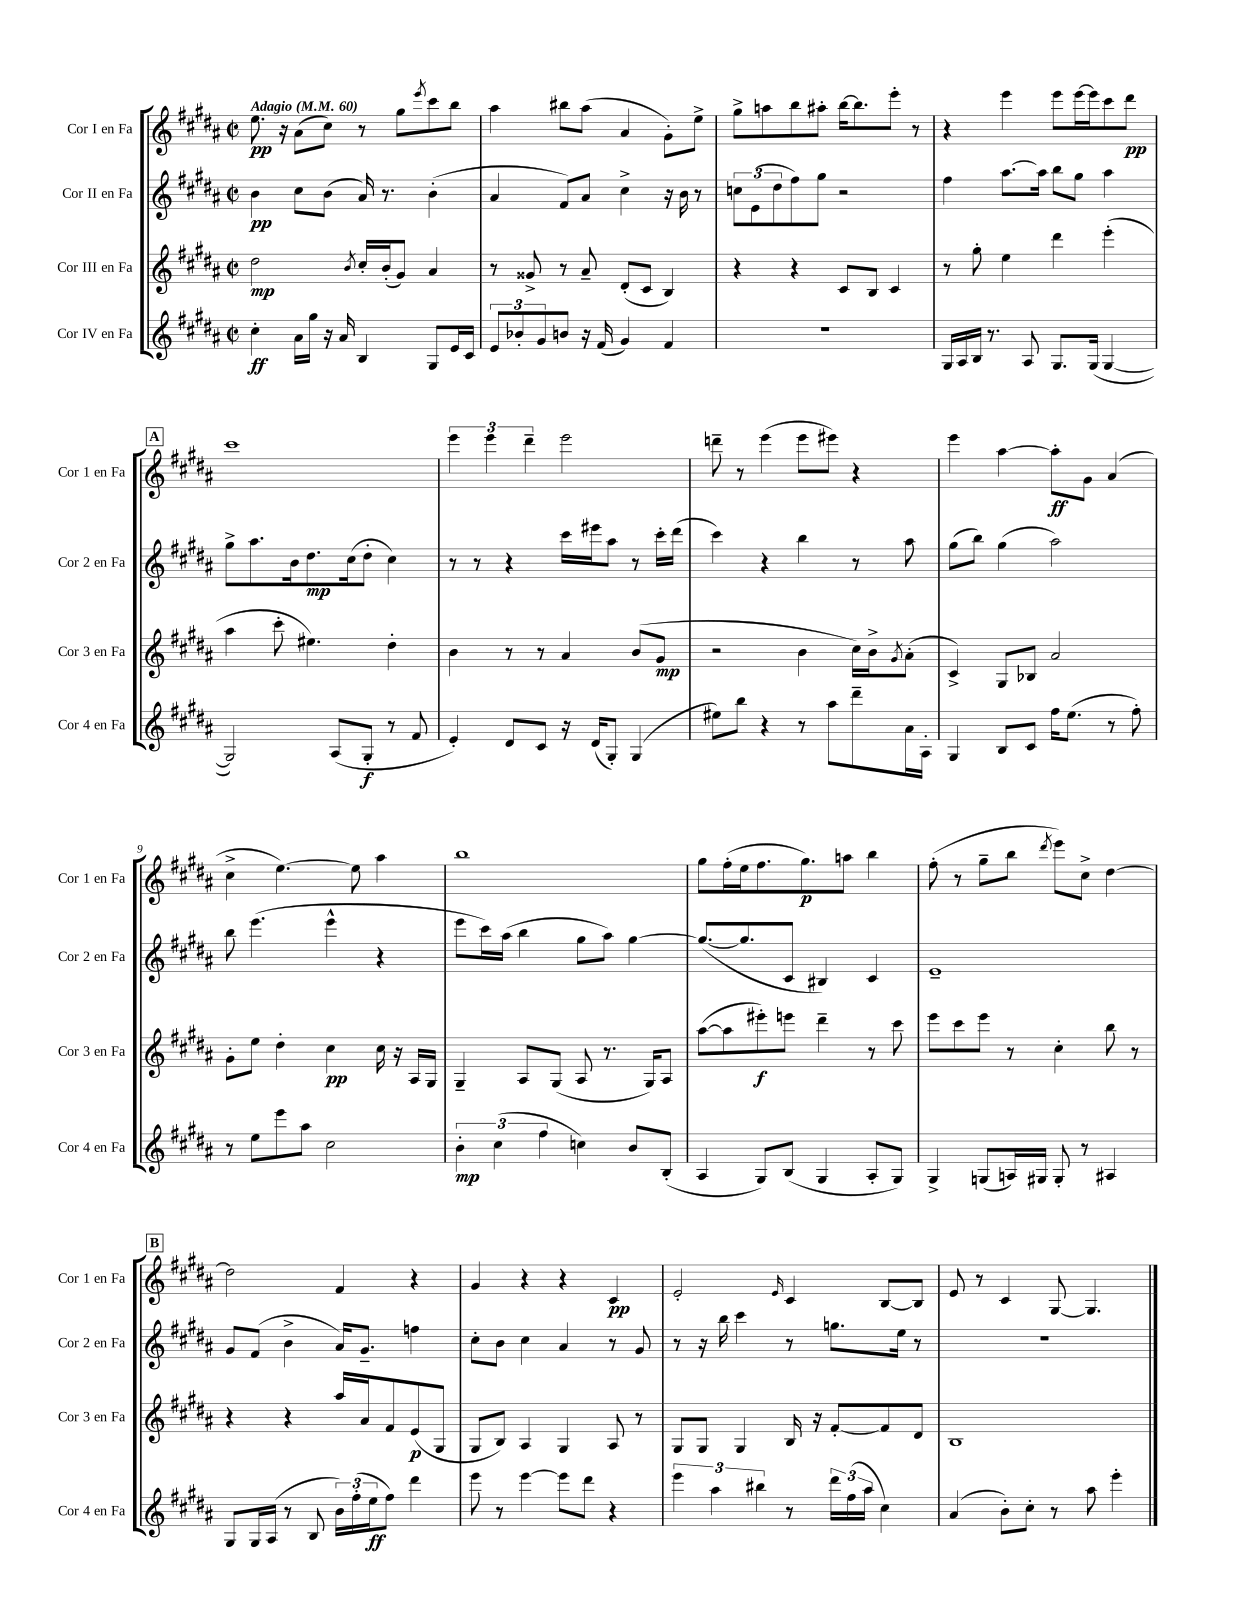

**kern	**dynam	**kern	**dynam	**kern	**dynam	**kern	**dynam
*part4	*part4	*part3	*part3	*part2	*part2	*part1	*part1
*staff4	*staff4	*staff3	*staff3	*staff2	*staff2	*staff1	*staff1
*I"Cor IV en Fa	*	*I"Cor III en Fa	*	*I"Cor II en Fa	*	*I"Cor I en Fa	*
*I'Cor 4 en Fa	*	*I'Cor 3 en Fa	*	*I'Cor 2 en Fa	*	*I'Cor 1 en Fa	*
*clefG2	*	*clefG2	*	*clefG2	*	*clefG2	*
*k[f#c#g#d#a#]	*	*k[f#c#g#d#a#]	*	*k[f#c#g#d#a#]	*	*k[f#c#g#d#a#]	*
*M2/2	*	*M2/2	*	*M2/2	*	*M2/2	*
*met(c|)	*	*met(c|)	*	*met(c|)	*	*met(c|)	*
*MM60	*	*MM60	*	*MM60	*	*MM60	*
=1	=1	=1	=1	=1	=1	=1	=1
!	!	!	!	!	!	!LO:TX:a:B:t=Adagio	!
4cc#'\	ff	2dd#\	mp	4b\	pp	8.ee\	pp
.	.	.	.	.	.	16r	.
16a#\LL	.	.	.	8cc#\L	.	(8a#\L	.
16gg#\JJ	.	.	.	.	.	.	.
16r	.	.	.	(8b\J	.	8cc#\J)	.
16a#/	.	.	.	.	.	.	.
.	.	8qb/	.	.	.	.	.
4B/	.	16cc#'/LL	.	16a#/)	.	8r	.
.	.	(16b'/J	.	8.r	.	.	.
.	.	8g#/J)	.	.	.	8gg#\L	.
.	.	.	.	.	.	8qeee/	.
8G#/L	.	4a#/	.	(4b'\	.	8ccc#\	.
16e/L	.	.	.	.	.	8bb\J	.
16c#/JJ	.	.	.	.	.	.	.
=2	=2	=2	=2	=2	=2	=2	=2
12e/L	.	8r	.	4a#/	.	4aa#\	.
12b-X'/	.	.	.	.	.	.	.
.	.	8g##X^/	.	.	.	.	.
12g#/	.	.	.	.	.	.	.
8bn/J	.	8r	.	8f#/L)	.	8bb#X\L	.
16r	.	8a#~/	.	8a#/J	.	(8aa#\J	.
(16f#/	.	.	.	.	.	.	.
4g#/)	.	(8d#'/L	.	4cc#^\	.	4a#/	.
.	.	8c#/J	.	.	.	.	.
4f#/	.	4B/)	.	16r	.	8g#'\L)	.
.	.	.	.	16b\	.	.	.
.	.	.	.	8r	.	8ee^\J	.
=3	=3	=3	=3	=3	=3	=3	=3
1r	.	4r	.	12ccn\L	.	8gg#^\L	.
.	.	.	.	(12e\	.	.	.
.	.	.	.	.	.	8aan\	.
.	.	.	.	12dd#\	.	.	.
.	.	4r	.	8ff#\)	.	8bb\	.
.	.	.	.	8gg#\J	.	8aa#X'\J	.
.	.	8c#/L	.	2r	.	[16bb\KL	.
.	.	.	.	.	.	8.bb\]	.
.	.	8B/J	.	.	.	.	.
.	.	4c#/	.	.	.	8eee'\J	.
.	.	.	.	.	.	8r	.
=4	=4	=4	=4	=4	=4	=4	=4
16G#/LL	.	8r	.	4ff#\	.	4r	.
16A#/	.	.	.	.	.	.	.
16B/JJ	.	8gg#'\	.	.	.	.	.
8.r	.	.	.	.	.	.	.
.	.	4ee\	.	[8.aa#\L	.	4eee\	.
8A#/	.	.	.	.	.	.	.
.	.	.	.	16aa#\Jk]	.	.	.
8.G#/L	.	4ddd#\	.	8bb\L	.	8eee\L	.
.	.	.	.	8gg#\J	.	[16eee\L	.
(16G#/Jk	.	.	.	.	.	16eee\J]	.
[4G#/	.	(4eee'\	.	4aa#\	.	8ccc#\	.
.	.	.	.	.	.	8ddd#\J	pp
!!LO:LB:g=z
!!LO:REH:place=s1:t=A
=5	=5	=5	=5	=5	=5	=5	=5
2G#/])	.	4aa#\	.	8gg#^\L	.	1ccc#	.
.	.	.	.	8.aa#\	.	.	.
.	.	8ccc#'\	.	.	.	.	.
.	.	.	.	16b\k	.	.	.
.	.	4.ee#X\)	.	8.dd#\	mp	.	.
(8A#/L	.	.	.	.	.	.	.
.	.	.	.	(16cc#\k	.	.	.
8G#'/J	f	.	.	8dd#'\J	.	.	.
8r	.	4dd#'\	.	4cc#\)	.	.	.
8f#/	.	.	.	.	.	.	.
=6	=6	=6	=6	=6	=6	=6	=6
4e'/)	.	4b\	.	8r	.	6eee\	.
.	.	.	.	8r	.	.	.
.	.	.	.	.	.	6eee\	.
8d#/L	.	8r	.	4r	.	.	.
.	.	.	.	.	.	6ddd#~\	.
8c#/J	.	8r	.	.	.	.	.
16r	.	4a#/	.	16ccc#\LL	.	2eee\	.
(16d#/KL	.	.	.	16eee#X\J	.	.	.
8G#'/J)	.	.	.	8aa#\J	.	.	.
(4G#/	.	(8b/L	.	8r	.	.	.
.	.	8g#/J	mp	16ccc#'\LL	.	.	.
.	.	.	.	(16ddd#\JJ	.	.	.
=7	=7	=7	=7	=7	=7	=7	=7
8ee#X\L)	.	2r	.	4ccc#\)	.	8dddn~\	.
8bb\J	.	.	.	.	.	8r	.
4r	.	.	.	4r	.	(4eee\	.
8r	.	4b\	.	4bb\	.	8eee\L	.
8aa#\L	.	.	.	.	.	8eee#X\J)	.
8ddd#~\	.	16cc#\LL)	.	8r	.	4r	.
.	.	16b^\J	.	.	.	.	.
.	.	8qg#/	.	.	.	.	.
16a#\L	.	(8a#'\J	.	8aa#\	.	.	.
16A#'\JJ	.	.	.	.	.	.	.
=8	=8	=8	=8	=8	=8	=8	=8
4G#/	.	4c#^/)	.	(8gg#\L	.	4eee\	.
.	.	.	.	8bb\J)	.	.	.
8B/L	.	8G#/L	.	(4gg#\	.	[4aa#\	.
8c#/J	.	8B-X/J	.	.	.	.	.
16ff#\KL	.	2a#/	.	2aa#\)	.	8aa#'\L]	ff
(8.ee\J	.	.	.	.	.	.	.
.	.	.	.	.	.	8g#\J	.
8r	.	.	.	.	.	(4a#/	.
8ff#'\)	.	.	.	.	.	.	.
!!LO:LB:g=z
=9	=9	=9	=9	=9	=9	=9	=9
8r	.	8g#'\L	.	8bb\	.	4cc#^\	.
8ee\L	.	8ee\J	.	(4.eee\	.	.	.
8eee\	.	4dd#'\	.	.	.	[4.ee\)	.
8aa#\J	.	.	.	.	.	.	.
2cc#\	.	4cc#\	pp	4eee^^\	.	.	.
.	.	.	.	.	.	8ee\]	.
.	.	16cc#\	.	4r	.	4aa#\	.
.	.	16r	.	.	.	.	.
.	.	16A#/LL	.	.	.	.	.
.	.	16G#/JJ	.	.	.	.	.
=10	=10	=10	=10	=10	=10	=10	=10
6b'\	mp	4G#~/	.	8eee\L	.	1bb	.
.	.	.	.	16ccc#\L)	.	.	.
(6cc#\	.	.	.	.	.	.	.
.	.	.	.	(16aa#\JJ	.	.	.
.	.	8A#/L	.	4bb\	.	.	.
6ff#\	.	.	.	.	.	.	.
.	.	(8G#/J	.	.	.	.	.
4ccn\)	.	8A#/	.	8gg#\L	.	.	.
.	.	8.r	.	8aa#\J)	.	.	.
8b/L	.	.	.	[4gg#\	.	.	.
.	.	16G#/KL)	.	.	.	.	.
(8B'/J	.	8A#/J	.	.	.	.	.
=11	=11	=11	=11	=11	=11	=11	=11
4A#/	.	([8aa#\L	.	(8.gg#/L_	.	8gg#\L	.
.	.	8aa#\]	.	.	.	(16ff#'\L	.
.	.	.	.	8.gg#/]	.	16ee\J	.
8G#/L)	.	8eee#X'\)	f	.	.	8.ff#\	.
(8B/J	.	8eeen\J	.	8c#/J	.	.	.
.	.	.	.	.	.	8.gg#\)	p
4G#/	.	4ddd#~\	.	4B#X/)	.	.	.
.	.	.	.	.	.	8aan\J	.
8A#'/L	.	8r	.	4c#/	.	4bb\	.
8G#/J)	.	8ccc#\	.	.	.	.	.
=12	=12	=12	=12	=12	=12	=12	=12
4G#^/	.	8eee\L	.	1e~	.	(8ff#'\	.
.	.	8ccc#\	.	.	.	8r	.
(8Gn/L	.	8eee\J	.	.	.	8gg#~\L	.
16An/L)	.	8r	.	.	.	8bb\J	.
16G#X/JJ	.	.	.	.	.	.	.
.	.	.	.	.	.	8qddd#/	.
8G#'/	.	4cc#'\	.	.	.	8eee\L)	.
8r	.	.	.	.	.	8cc#^\J	.
4A#X/	.	8bb\	.	.	.	[4dd#\	.
.	.	8r	.	.	.	.	.
!!LO:LB:g=z
!!LO:REH:place=s1:t=B
=13	=13	=13	=13	=13	=13	=13	=13
8G#/L	.	4r	.	8g#/L	.	2dd#\]	.
16G#/L	.	.	.	(8f#/J	.	.	.
(16A#/JJ	.	.	.	.	.	.	.
8r	.	4r	.	4b^\	.	.	.
8B/	.	.	.	.	.	.	.
24b\LL)	.	16aa#/LL	.	16a#/KL)	.	4f#/	.
(24ff#'\	.	.	.	.	.	.	.
.	.	16a#/J	.	8.g#~/J	.	.	.
24ee\J	ff	.	.	.	.	.	.
8ff#\J)	.	8f#/	.	.	.	.	.
4ddd#\	.	(8e/	p	4ffn\	.	4r	.
.	.	8G#/J	.	.	.	.	.
=14	=14	=14	=14	=14	=14	=14	=14
8eee\	.	8G#/L	.	8cc#'\L	.	4g#/	.
8r	.	8B/J)	.	8b\J	.	.	.
[4eee\	.	4A#/	.	4cc#\	.	4r	.
8eee\L]	.	4G#/	.	4a#/	.	4r	.
8ddd#\J	.	.	.	.	.	.	.
4r	.	8A#/	.	8r	.	4c#/	pp
.	.	8r	.	8g#/	.	.	.
=15	=15	=15	=15	=15	=15	=15	=15
6eee\	.	8G#/L	.	8r	.	2e'/	.
.	.	8G#/J	.	16r	.	.	.
6aa#\	.	.	.	.	.	.	.
.	.	.	.	16bb\	.	.	.
.	.	4G#/	.	4ccc#\	.	.	.
6bb#X\	.	.	.	.	.	.	.
.	.	.	.	.	.	16qqe/	.
8r	.	16B/	.	8r	.	4c#/	.
.	.	16r	.	.	.	.	.
24ddd#\LL	.	[8f#'/L	.	8.ggn\L	.	.	.
(24ff#\	.	.	.	.	.	.	.
24aa#\JJ	.	.	.	.	.	.	.
4cc#\)	.	8f#/]	.	.	.	[8B/L	.
.	.	.	.	16ee\Jk	.	.	.
.	.	8d#/J	.	8r	.	8B/J]	.
=16	=16	=16	=16	=16	=16	=16	=16
(4a#/	.	1B	.	1r	.	8e/	.
.	.	.	.	.	.	8r	.
8b'\L)	.	.	.	.	.	4c#/	.
8cc#'\J	.	.	.	.	.	.	.
8r	.	.	.	.	.	[8G#/	.
8aa#\	.	.	.	.	.	4.G#/]	.
4eee'\	.	.	.	.	.	.	.
==	==	==	==	==	==	==	==
*-	*-	*-	*-	*-	*-	*-	*-
